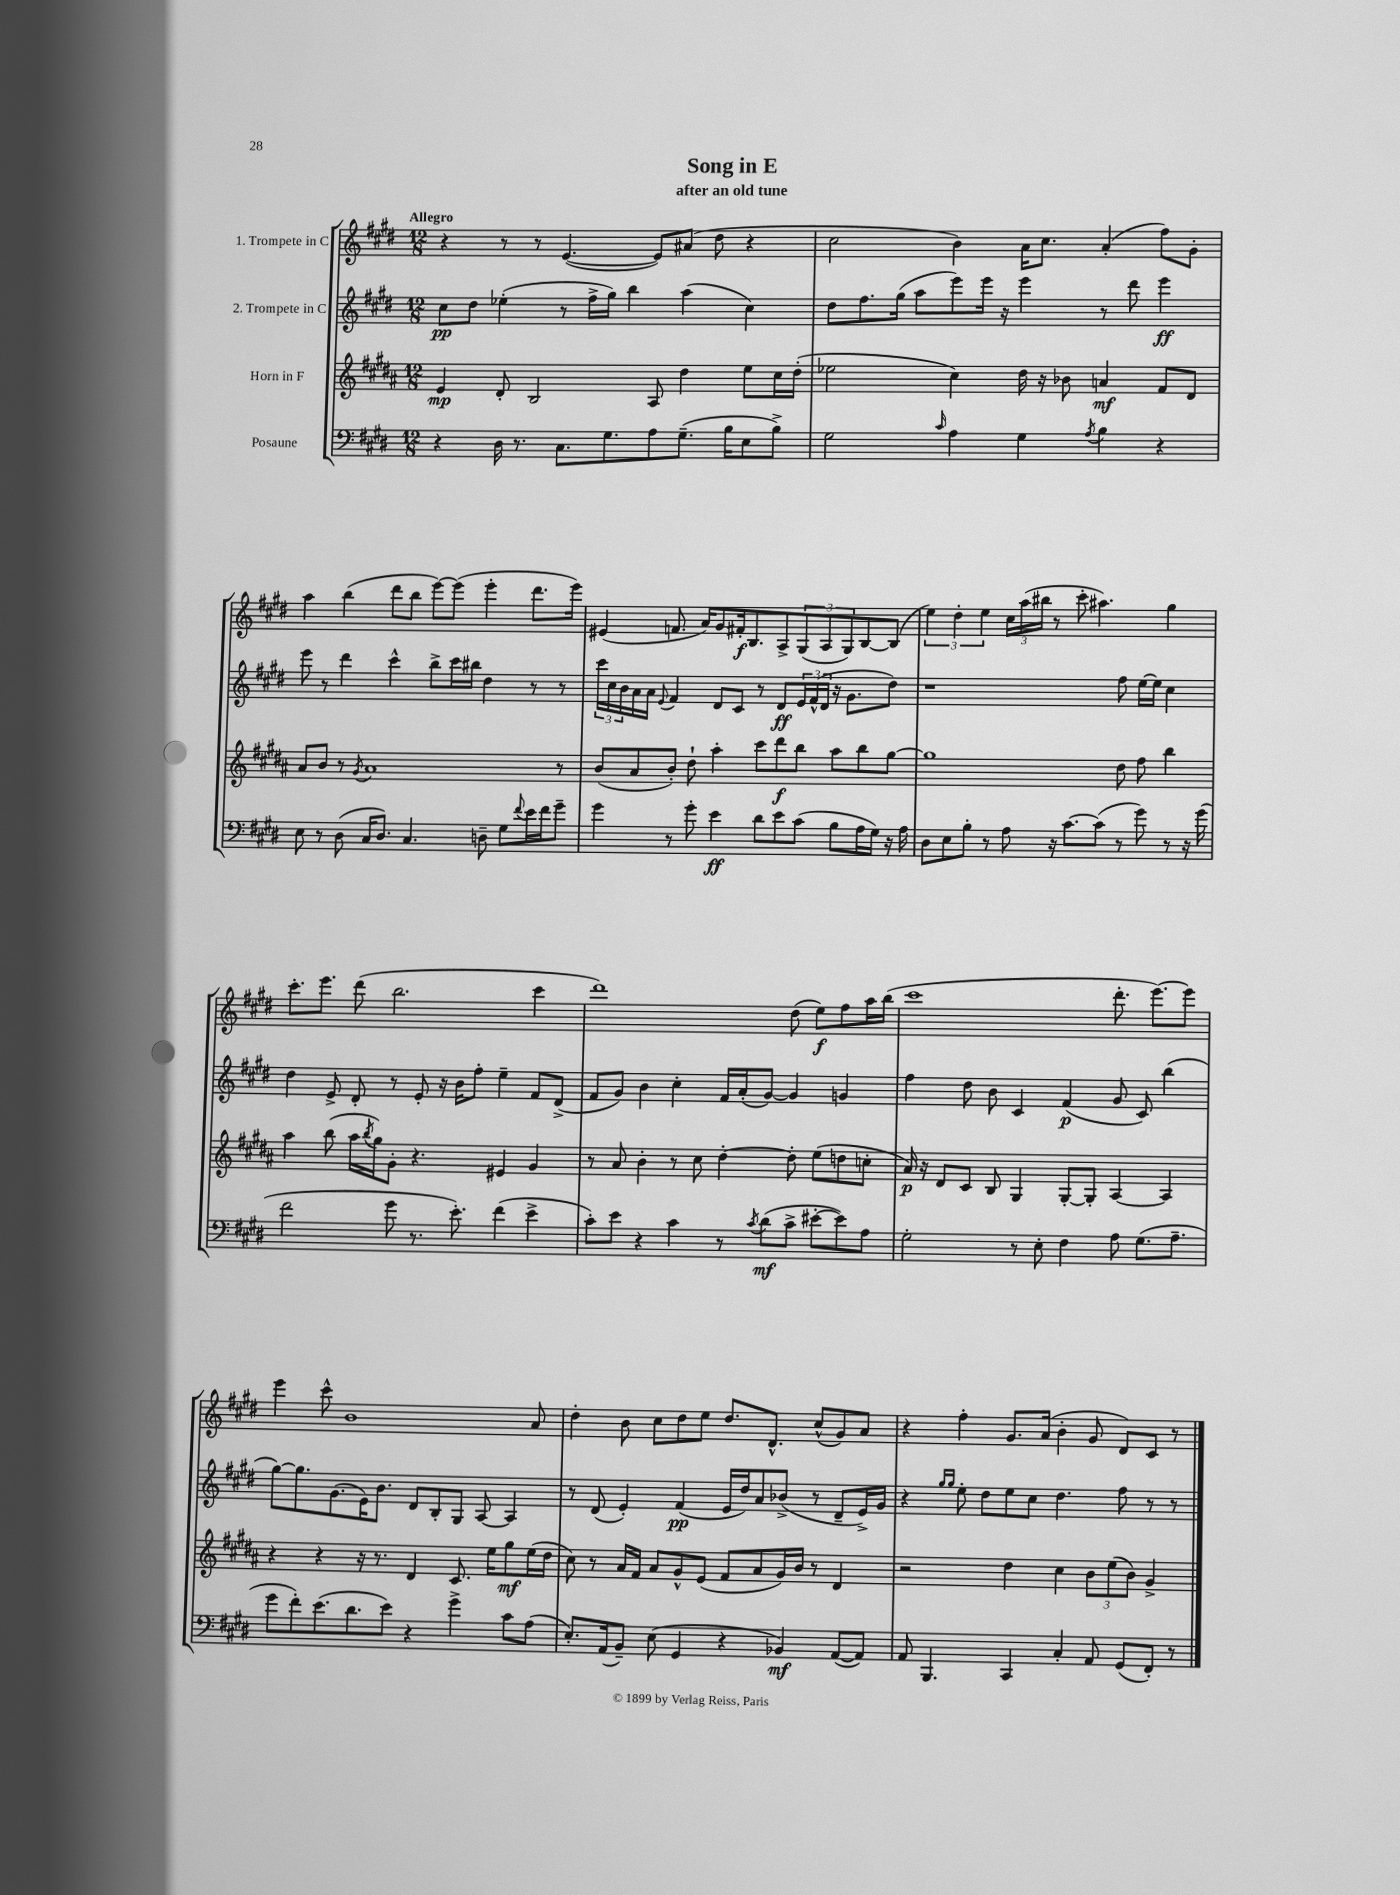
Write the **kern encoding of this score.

**kern	**kern	**kern	**kern
*staff4	*staff3	*staff2	*staff1
*clefF4	*clefG2	*clefG2	*clefG2
*k[f#c#g#d#]	*k[f#c#g#d#a#]	*k[f#c#g#d#]	*k[f#c#g#d#]
*M12/8	*M12/8	*M12/8	*M12/8
4r	4e	8cc#	4r
.	.	8dd#	.
16D#	8d#'	(4ee-'	8r
8.r	.	.	.
.	2B	.	8r
8.C#	.	8r	([4.e
.	.	16ff#^	.
8.G#	.	16gg#)	.
.	.	4bb	.
8A	8A#	.	8e])
(8.G#~	4dd#	(4aa	(8a#
.	.	.	8dd#
16B	.	.	.
8E	8ee	4cc#)	4r
8B^)	16cc#	.	.
.	(16dd#'	.	.
=	=	=	=
2G#	2ee-	8dd#	2cc#
.	.	8.ff#	.
.	.	(16gg#	.
.	.	8aa	.
16qqc#	.	.	.
4A	4cc#)	8eee)	4b)
.	.	16eee	.
.	.	16r	.
4G#	16dd#	4eee	16a
.	16r	.	8.cc#
.	8b-	.	.
8qA	.	.	.
4B	4a	8r	(4a'
.	.	8ddd#	.
4r	8f#	4eee	8ff#)
.	8d#	.	8g#'
=	=	=	=
8E	8a#	8eee	4aa
8r	8b	8r	.
(8D#	8r	4ddd#	(4bb
.	8qg#	.	.
16C#	1a#	.	.
8.D#)	.	.	.
.	.	4ccc#^^	8ddd#
4.C#	.	.	8bb
.	.	8bb^	[8eee)
.	.	16ccc#	(8eee]
.	.	16bb#	.
8D~	.	4dd#	4eee'
8G#	.	.	.
8qqf#	.	.	.
16e	.	8r	8.ddd#
16f#	.	.	.
8g#~	8r	8r	.
.	.	.	16eee)
=	=	=	=
4g#	(8b	24ccc#	(4e#
.	.	24cc#	.
.	.	24b	.
.	8a#	16a	.
.	.	16a	.
.	.	8qqe	.
8r	8b')	4f#	8.f
8g#'	8dd#`	.	.
.	.	.	16a)
4e	4aa#'	8d#	8g#
.	.	8c#	16f#'
.	.	.	8.B
8d#	8ccc#	8r	.
8e	8ddd#	8d#	8A^
(8c#	8bb	24e	(12G#
.	.	(24f#^^	.
.	.	24d#	12A
8B	8aa#	16r	.
.	.	.	12G#)
.	.	8.g#	.
16A	8bb	.	[8B
16G#)	.	.	.
16r	[8gg#	8dd#)	(8B]
16A	.	.	.
=	=	=	=
8D#	1gg#]	1r	6ee)
8E	.	.	.
.	.	.	6dd#'
8B'	.	.	.
.	.	.	6ee
8r	.	.	.
8A	.	.	24cc#
.	.	.	(24aa
.	.	.	24bb#
16r	.	.	8r
[8.c#	.	.	.
.	.	.	8ccc#'
(8c#]	.	.	4.aa#)
8r	8dd#	8ff#	.
8g#)	8ff#	[16ee	.
.	.	16ee]	.
8r	4bb	4cc#	4gg#
16r	.	.	.
(16g#	.	.	.
=	=	=	=
2f#	4aa#	4dd#	8.ccc#'
.	.	.	8.eee
.	(8bb	8e^	.
.	16aa#	8d#'	(8ddd#
.	8qbb	.	.
.	16gg#)	.	.
8g#	8g#'	8r	2.bb
8.r	4.r	8e'	.
.	.	16r	.
8.e')	.	16b	.
.	.	8ff#'	.
(4f#	4e#	4ee~	.
4e^	4g#	8f#	4ccc#
.	.	(8d#^	.
=	=	=	=
8c#')	8r	8f#	1ddd#)
8e	8a#	8g#)	.
4r	4b'	4b	.
4c#	8r	4cc#'	.
.	8cc#	.	.
8r	[4dd#'	16f#	.
.	.	(16a'	.
8qc#	.	.	.
(8d#	.	[8g#)	.
8c#^	8dd#']	4g#]	(8dd#
[8e#'	(8ee	.	8ee)
8e#])	8dd	4g	8ff#
8A	8cc'	.	16aa
.	.	.	(16bb
=	=	=	=
2G#'	16a#)	4ff#	1ccc#
.	16r	.	.
.	8d#	.	.
.	8c#	8dd#	.
.	8B	8b	.
8r	4G#	4c#	.
8E'	.	.	.
4F#	[8G#'	(4f#	.
.	8G#']	.	.
8A	[4A#	8g#	8.ddd#'
(8.G#	.	8c#)	.
.	.	.	[8.eee)
.	4A#]	(4bb	.
8.A~	.	.	.
.	.	.	8eee]
=	=	=	=
8g#	4r	[8gg#)	4eee
8f#')	.	8.gg#]	.
(8.e	4r	.	8ccc#^^
.	.	(8.g#	.
.	.	.	1b
8.d#	.	.	.
.	16r	16e)	.
.	8.r	8.b	.
8e)	.	.	.
4r	4d#	8d#	.
.	.	8B'	.
4g#^	8.c#	8G#	.
.	.	[8A	.
.	16ee	.	.
8c#	8gg#	4A]	.
(8A	(16ee	.	8a
.	16dd#	.	.
=	=	=	=
8.E')	8cc#)	8r	4dd#'
.	8r	(8d#	.
(16AA	.	.	.
8BB~)	16a#	4e')	8b
.	16f#	.	.
(8E	8a#	.	8cc#
4GG#	8g#^^	(4f#	8dd#
.	(8e	.	8ee
4r	8f#	16e	8.dd#
.	.	16dd#)	.
.	8a#	8a	.
.	.	.	8.d#^^
4BB-)	16g#)	(8b-^	.
.	16b	.	.
.	8r	8r	(8cc#^^
([8AA	4d#	8d#~	8g#)
8AA])	.	16e^)	8a
.	.	16g#	.
=	=	=	=
8AA	2r	4r	4r
4.BBB	.	.	.
.	.	16qqgg#	.
.	.	16qqgg#	.
.	.	8ee'	4ff#'
.	.	8dd#	.
4CC#	4dd#	8ee	8.g#
.	.	8cc#	.
.	.	.	(16a
4C#'	4cc#	4.dd#	4b'
8AA	12b	.	8g#
.	(12ee	.	.
(8GG#	.	8ff#	8d#)
.	12b)	.	.
8FF#')	4g#^	8r	8c#
8r	.	8r	8r
==	==	==	==
*-	*-	*-	*-
